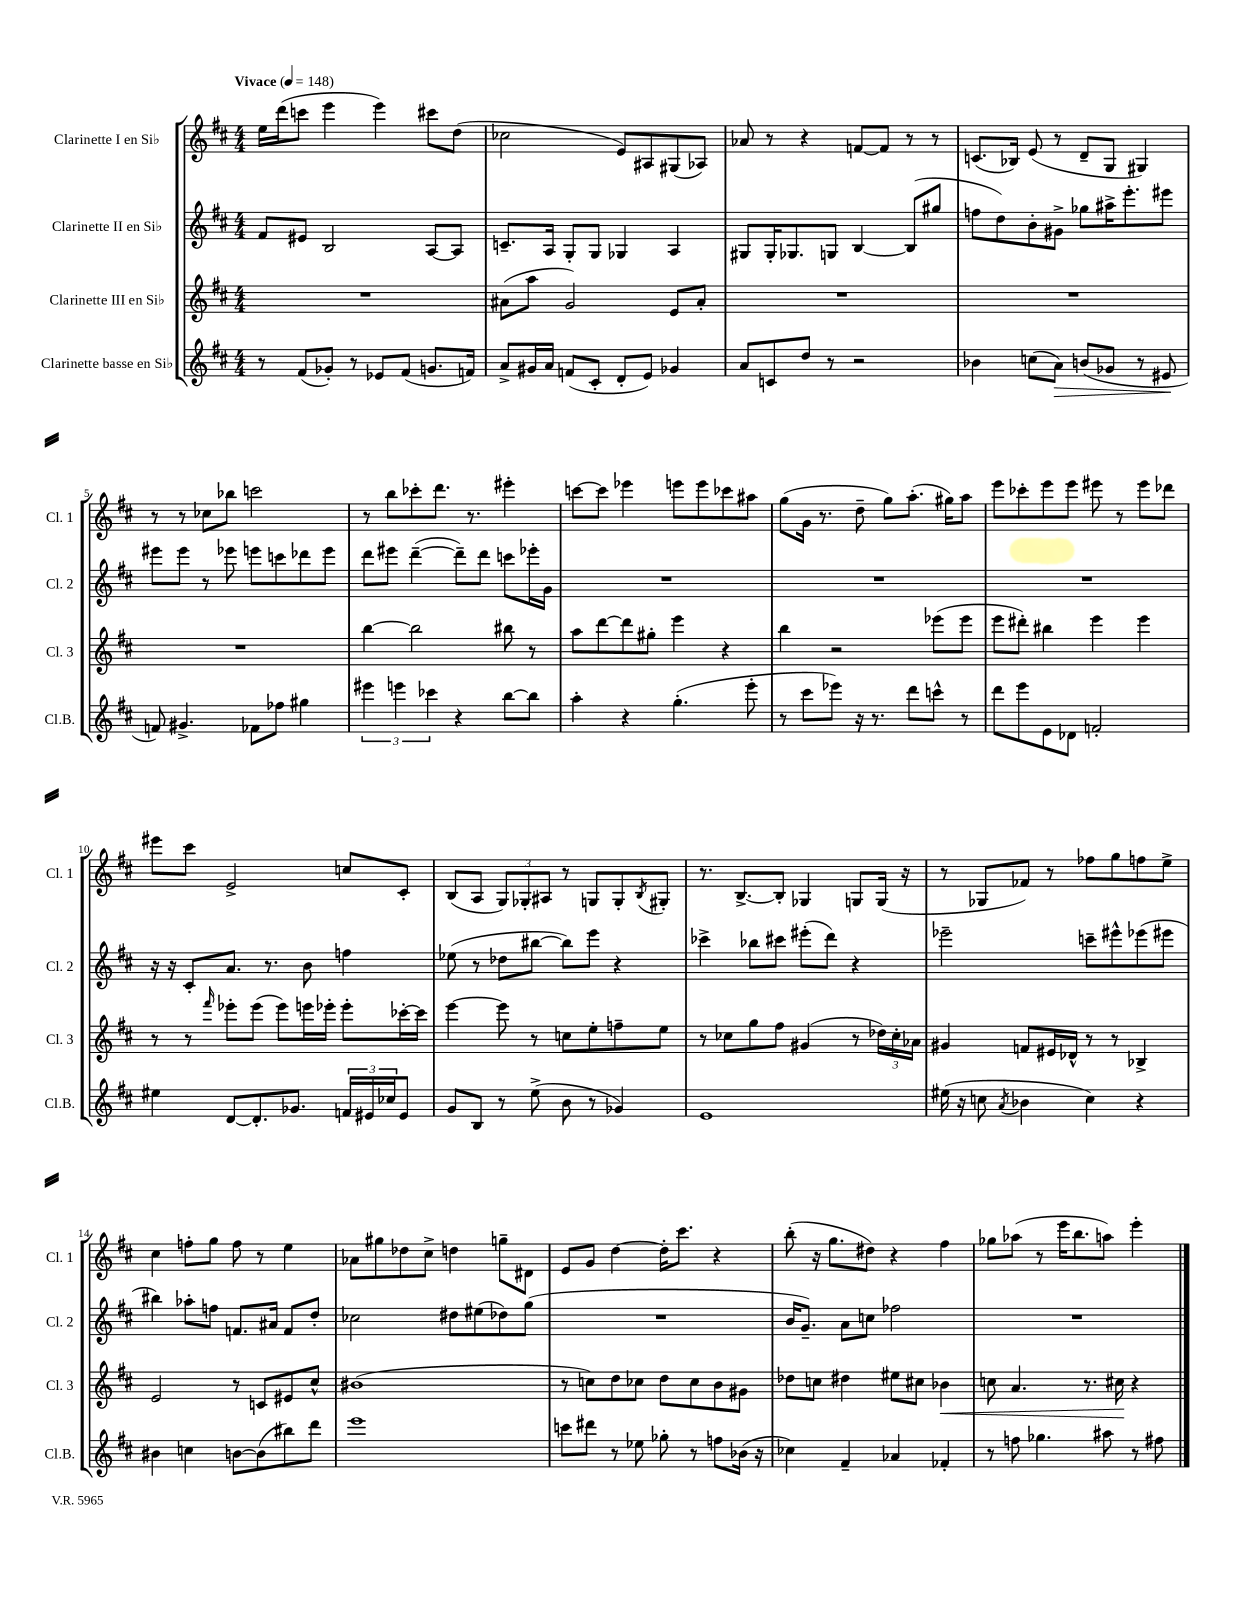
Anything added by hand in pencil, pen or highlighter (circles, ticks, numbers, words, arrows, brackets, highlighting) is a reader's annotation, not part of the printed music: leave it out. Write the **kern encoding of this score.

**kern	**dynam	**kern	**dynam	**kern	**kern
*part4	*part4	*part3	*part3	*part2	*part1
*staff4	*staff4	*staff3	*staff3	*staff2	*staff1
*I"Clarinette basse en Si♭	*	*I"Clarinette III en Si♭	*	*I"Clarinette II en Si♭	*I"Clarinette I en Si♭
*I'Cl.B.	*	*I'Cl. 3	*	*I'Cl. 2	*I'Cl. 1
*clefG2	*	*clefG2	*	*clefG2	*clefG2
*k[f#c#]	*	*k[f#c#]	*	*k[f#c#]	*k[f#c#]
*M4/4	*	*M4/4	*	*M4/4	*M4/4
*MM148	*	*MM148	*	*MM148	*MM148
=1	=1	=1	=1	=1	=1
!	!	!	!	!	!LO:TX:a:B:t=Vivace
8r	.	1r	.	8f#/L	16ee\LL
.	.	.	.	.	(16ddd\J
(8f#/L	.	.	.	8e#X/J	8cccn\J
8g-X'/J)	.	.	.	2B/	4eee\
8r	.	.	.	.	.
8e-X/L	.	.	.	.	4eee\)
(8f#/J	.	.	.	.	.
8.gn/L	.	.	.	[8A/L	8ccc#X\L
.	.	.	.	8A/J]	(8dd\J
16fn/Jk)	.	.	.	.	.
=2	=2	=2	=2	=2	=2
8a^/L	.	(8a#X\L	.	8.cn~/L	2cc-X\
16g#X/L	.	8aa\J	.	.	.
16a/JJ	.	.	.	16A/Jk	.
(8fn/L	.	2g/)	.	8G'/L	.
8c#'/J	.	.	.	8G/J	.
8d'/L	.	.	.	4G-X/	8e/L)
8e/J)	.	.	.	.	8A#X/
4g-X/	.	8e/L	.	4A/	(8G#X/
.	.	8a#'/J	.	.	8A-X/J)
=3	=3	=3	=3	=3	=3
8a/L	.	1r	.	8G#X/L	8a-X/
8cn/	.	.	.	16G#'/K	8r
.	.	.	.	8.G-X/	.
8dd/J	.	.	.	.	4r
8r	.	.	.	8Gn/J	.
2r	.	.	.	[4B/	[8fn/L
.	.	.	.	.	8f/J]
.	.	.	.	(8B/L]	8r
.	.	.	.	8gg#X/J	8r
=4	=4	=4	=4	=4	=4
4b-X\	.	1r	.	8ffn\L	(8.cn/L
.	.	.	.	8dd\)	.
.	.	.	.	.	16B-X/Jk)
(8ccn\L	.	.	.	8b'\	(8e/
!	!LO:HP:b	!	!	!	!
8a\J)	>	.	.	8g#X^\J	8r
(8bn/L	.	.	.	8gg-X\L	8d~/L
8g-X/J	.	.	.	16aa#X^\K	8G/J
.	.	.	.	8.eee'\	.
8r	.	.	.	.	4G#X/)
8e#X/	.	.	.	8eee#X\J	.
.	]	.	.	.	.
!!LO:LB:g=z
=5	=5	=5	=5	=5	=5
8fn/)	.	1r	.	8eee#X\L	8r
4.g#X^/	.	.	.	8eee#\J	8r
.	.	.	.	8r	8cc-X\L
.	.	.	.	8eee-X\	8bb-X\J
8f-X\L	.	.	.	8eeen\L	2cccn\
8ff-X\J	.	.	.	8cccn\	.
4gg#X\	.	.	.	8ddd-X\	.
.	.	.	.	8eee\J	.
=6	=6	=6	=6	=6	=6
6eee#X\	.	[4bb\	.	8ddd\L	8r
.	.	.	.	8eee#X\J	8bb\L
6eeen\	.	.	.	.	.
.	.	2bb\]	.	([4ddd~\	8ccc-X'\
6ccc-X\	.	.	.	.	.
.	.	.	.	.	8.ddd\J
4r	.	.	.	8ddd~\L])	.
.	.	.	.	.	8.r
.	.	.	.	8ddd\J	.
[8bb\L	.	8bb#X\	.	8cccn\L	4eee#X'\
8bb\J]	.	8r	.	16eee-X'\L	.
.	.	.	.	16g\JJ	.
=7	=7	=7	=7	=7	=7
4aa'\	.	8aa\L	.	1r	[8cccn\L
.	.	[8ddd\	.	.	8ccc\J]
4r	.	8ddd\]	.	.	4eee-X\
.	.	8gg#X'\J	.	.	.
(4.gg'\	.	4eee\	.	.	8eeen\L
.	.	.	.	.	8eee\
.	.	4r	.	.	8ccc-X\
8eee'\	.	.	.	.	8aa#X\J
=8	=8	=8	=8	=8	=8
8r	.	4bb\	.	1r	(8gg\L
8ccc#\L	.	.	.	.	16g\Jk
.	.	.	.	.	8.r
8eee-X\J)	.	2r	.	.	.
16r	.	.	.	.	8dd~\
8.r	.	.	.	.	.
.	.	.	.	.	8gg\L)
8ddd\L	.	.	.	.	(8.aa'\J
8cccn^^\J	.	(8eee-X\L	.	.	.
.	.	.	.	.	16gg#X\KL)
8r	.	8eee-\J	.	.	8aa\J
=9	=9	=9	=9	=9	=9
8ddd\L	.	8eee\L	.	1r	8eee\L
8eee\	.	8ddd#X'\J)	.	.	8ccc-X'\
8e\	.	4bb#X\	.	.	8eee\
8d-X\J	.	.	.	.	8eee\J
2fn'/	.	4eee\	.	.	8eee#X\
.	.	.	.	.	8r
.	.	4eee\	.	.	8eee#\L
.	.	.	.	.	8ddd-X\J
!!LO:LB:g=z
=10	=10	=10	=10	=10	=10
4ee#X\	.	8r	.	16r	8eee#X\L
.	.	.	.	16r	.
.	.	8r	.	8c#'/L	8ccc#\J
.	.	16qqfff#/	.	.	.
[8d/L	.	8eee-X'\L	.	8.a/J	2e^/
8.d'/]	.	(8eee-\J	.	.	.
.	.	.	.	8.r	.
.	.	8eee-\L)	.	.	.
8.g-X/J	.	.	.	.	.
.	.	16eeen\L	.	8b\	.
.	.	16eee-X'\JJ	.	.	.
24fn/LL	.	8eee-'\L	.	4ffn\	8ccn/L
24e#X/	.	.	.	.	.
24cc-X/J	.	.	.	.	.
8e#/J	.	[16ccc-X'\L	.	.	8c#'/J
.	.	16ccc-\JJ]	.	.	.
=11	=11	=11	=11	=11	=11
8g/L	.	[4eee\	.	(8ee-X\	(8B/L
8B/J	.	.	.	8r	8A/J
8r	.	8eee\]	.	8dd-X\L	12G/L)
.	.	.	.	.	12G-X'/
(8ee^\	.	8r	.	[8bb#X\J	.
.	.	.	.	.	12A#X/J
8b\	.	8ccn\L	.	8bb#\L])	8r
8r	.	8ee'\	.	8eee\J	8Gn/L
4g-X/)	.	8ffn~\	.	4r	8G'/
.	.	.	.	.	8qB/
.	.	8ee\J	.	.	8G#X'/J
=12	=12	=12	=12	=12	=12
1e	.	8r	.	4ccc-X^\	8.r
.	.	8cc-X\L	.	.	.
.	.	.	.	.	[8.B^/L
.	.	8gg\	.	8bb-X\L	.
.	.	8ff#\J	.	8ccc#X\J	8B'/J]
.	.	(4g#X/	.	(8eee#X'\L	4G-X/
.	.	.	.	8ddd\J)	.
.	.	8r	.	4r	8Gn/L
.	.	24dd-X\LL)	.	.	(16G/Jk
.	.	24cc-'\	.	.	.
.	.	.	.	.	16r
.	.	24a-X\JJ	.	.	.
=13	=13	=13	=13	=13	=13
(16ee#X\	.	4g#X/	.	2eee-X~\	8r
16r	.	.	.	.	.
8ccn\	.	.	.	.	8G-X/L
8qa/	.	.	.	.	.
4b-X\	.	8fn/L	.	.	8f-X/J)
.	.	16e#X/L	.	.	8r
.	.	16d-X^^/JJ	.	.	.
4cc\)	.	8r	.	8cccn~\L	8ff-X\L
.	.	8r	.	8eee#X^^\	8gg\
4r	.	4B-X^/	.	(8eee-X\	8ffn\
.	.	.	.	8eee#X\J	8ee^\J
!!LO:LB:g=z
=14	=14	=14	=14	=14	=14
4b#X\	.	2e/	.	4bb#X\)	4cc#\
4ccn\	.	.	.	8aa-X'\L	8ffn'\L
.	.	.	.	8ffn\J	8gg\J
[8bn\L	.	8r	.	8.fn/L	8ff\
(8b\]	.	8cn/L	.	.	8r
.	.	.	.	16a#X/Jk	.
8bb#X\)	.	8e#X/	.	8f/L	4ee\
8ddd\J	.	8cc#^^/J	.	8dd'/J	.
=15	=15	=15	=15	=15	=15
1eee	.	(1b#X	.	2cc-X\	8a-X\L
.	.	.	.	.	8gg#X\
.	.	.	.	.	8dd-X\
.	.	.	.	.	8cc#^\J
.	.	.	.	8dd#X\L	4ddn\
.	.	.	.	(8ee#X\	.
.	.	.	.	8dd-X\)	8ggn~\L
.	.	.	.	(8gg\J	8d#X\J
=16	=16	=16	=16	=16	=16
8cccn\L	.	8r	.	1r	8e/L
8ddd#X\J	.	8ccn\L)	.	.	8g/J
8r	.	8dd\	.	.	[4dd\
8ee-X\	.	8cc-X\J	.	.	.
8gg-X'\	.	8dd\L	.	.	16dd'\KL]
.	.	.	.	.	8.ccc#\J
8r	.	8cc-\	.	.	.
8ffn\L	.	8b\	.	.	4r
(16b-X\Jk	.	8g#X\J	.	.	.
16r	.	.	.	.	.
=17	=17	=17	=17	=17	=17
4cc-X\)	.	8dd-X\L	.	16b/KL	(8bb'\
.	.	.	.	8.g~/J)	.
.	.	8ccn\J	.	.	16r
.	.	.	.	.	8.gg\L
4f#~/	.	4dd#X\	.	8a\L	.
.	.	.	.	8ccn\J	8dd#X\J)
4a-X/	.	8ee#X\L	.	2ff-X\	4r
.	.	8cc#X\J	.	.	.
!	!	!	!LO:HP:b	!	!
4f-X'/	.	4b-X\	<	.	4ff#\
=18	=18	=18	=18	=18	=18
8r	.	8ccn\	.	1r	8gg-X\L
8ffn\	.	4.a/	.	.	(8aa-X\J
4.gg-X\	.	.	.	.	8r
.	.	.	.	.	16eee\KL
.	.	.	.	.	8.bb\
.	.	8.r	.	.	.
8aa#X\	.	.	.	.	8aan\J)
.	.	16cc#X\	.	.	.
8r	.	4r	[	.	4eee'\
8ff#X\	.	.	.	.	.
==	==	==	==	==	==
*-	*-	*-	*-	*-	*-
